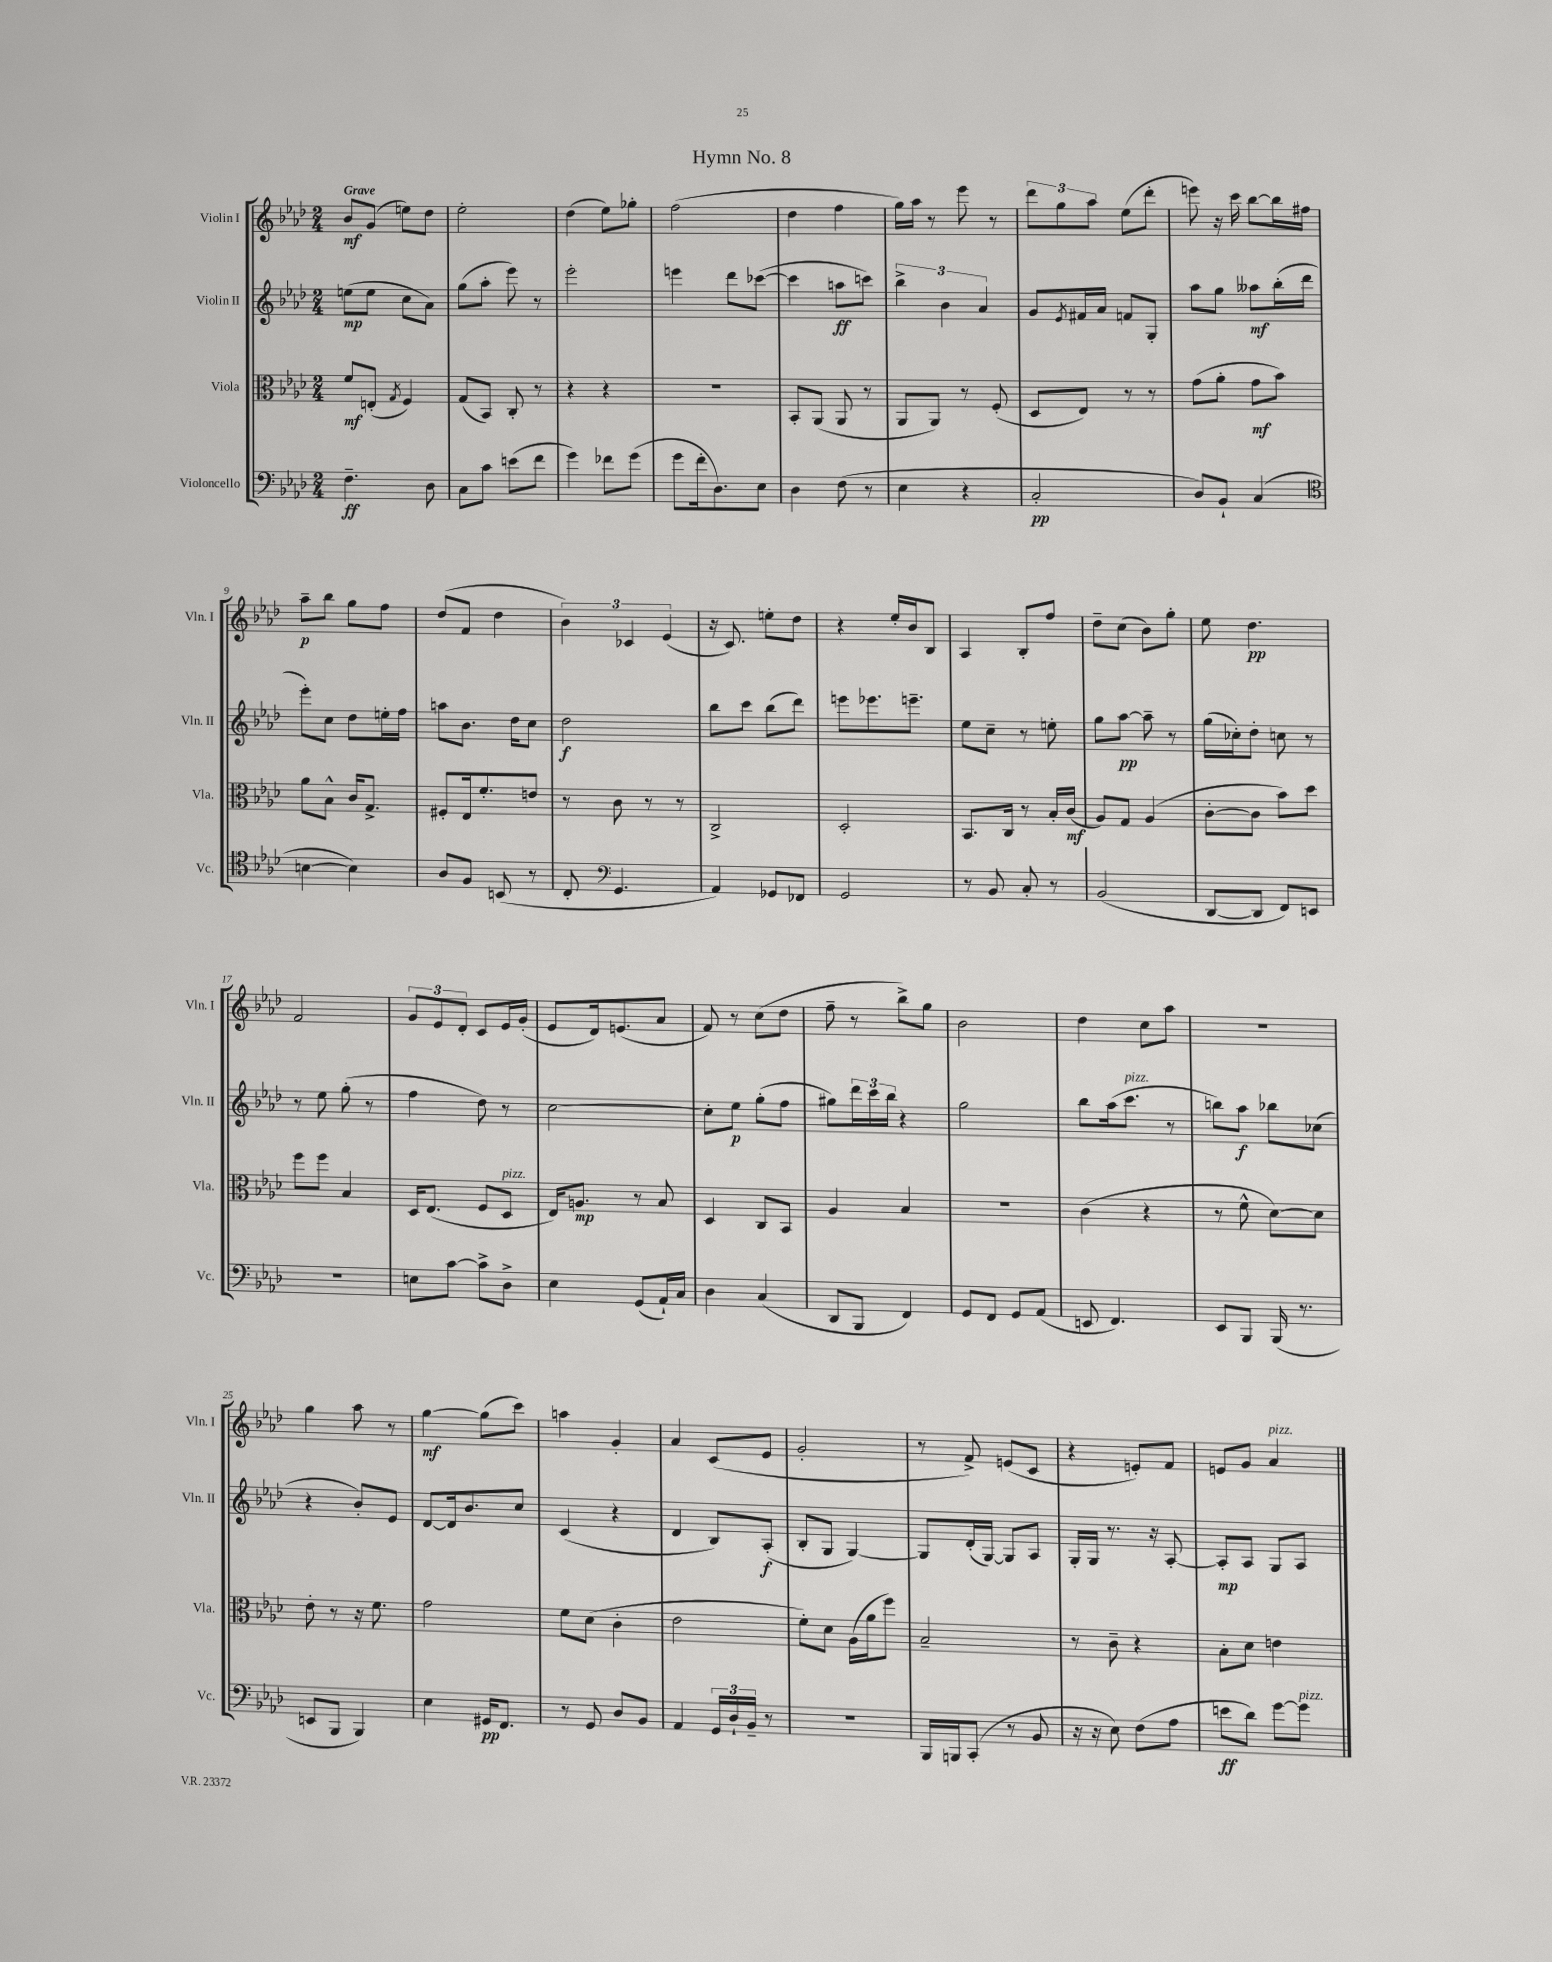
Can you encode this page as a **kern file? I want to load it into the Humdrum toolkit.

**kern	**kern	**kern	**kern
*staff4	*staff3	*staff2	*staff1
*clefF4	*clefC3	*clefG2	*clefG2
*k[b-e-a-d-]	*k[b-e-a-d-]	*k[b-e-a-d-]	*k[b-e-a-d-]
*M2/4	*M2/4	*M2/4	*M2/4
4.F~\	8f/L	(8ee\L	8b-/L
.	(8E'/J	8ee\J	(8g/J
.	8qG/	.	.
.	4F/)	8cc\L	8ee\L)
8D-\	.	8a-\J)	8dd-\J
=	=	=	=
8C\L	(8G/L	(8gg\L	2ee-'\
8c\J	8BB-/J)	8aa-'\J	.
(8e\L	8C'/	8eee-\)	.
8f\J	8r	8r	.
=	=	=	=
4g\)	4r	2eee-'\	(4dd-\
8f-\L	4r	.	8ee-\L)
(8g\J	.	.	8gg-'\J
=	=	=	=
8g\L	2r	4eee\	(2ff\
16f'\k	.	.	.
8.D-\)	.	.	.
.	.	8ddd-\L	.
8E-\J	.	([8ccc-\J	.
=	=	=	=
4D-\	8BB-'/L	4ccc-\]	4dd-\
.	(8AA-/J	.	.
(8F\	8AA-/	8aa\L	4ff\
8r	8r	8ccc\J)	.
=	=	=	=
4E-\	8AA-/L	6bb-^\	16gg\LL)
.	.	.	16aa-\JJ
.	8AA-/J)	.	8r
.	.	6b-\	.
4r	8r	.	8eee-\
.	.	6a-/	.
.	(8F'/	.	8r
=	=	=	=
2C'/	8D-/L	8g/L	12ddd-\L
.	.	.	12gg\
.	.	8qe-/	.
.	8E-/J)	16f#/L	.
.	.	.	12aa-\J
.	.	16a-/JJ	.
.	8r	8f/L	(8ee-\L
.	8r	8G'/J	8ddd-'\J
=	=	=	=
8D-/L)	(8g\L	8aa-\L	8eee\)
8BB-`/J	8a-'\J	8gg\J	16r
.	.	.	16ccc\
(4C/	8g\L	8aa--\L	[8bb-\L
.	8b-\J)	(16bb-'\L	16bb-\]L
.	.	16ddd-\JJ	16ff#\JJ
=	=	=	=
*clefC4	*	*	*
[4B\	8a-\L	8eee-'\L)	8aa-~\L
.	8B-^^\J	8cc\J	8bb-\J
4B\])	16c/LK	8dd-\L	8gg\L
.	8.G^/J	.	.
.	.	16ee'\L	8ff\J
.	.	16ff\JJ	.
=	=	=	=
8A-/L	8F#'/L	8aa\L	(8dd-/L
8F/J	16E-/k	8.b-\J	8f/J
.	8.f'/	.	.
(8BB/	.	.	4dd-\
.	.	16dd-\LK	.
8r	8e/J	8cc\J	.
=	=	=	=
8C'/	8r	2dd-\	6b-\)
*clefF4	*	*	*
4.GG/	8c\	.	.
.	.	.	6c-/
.	8r	.	.
.	.	.	(6e-/
.	8r	.	.
=	=	=	=
4AA-/)	2C^/	8bb-\L	16r
.	.	.	8.c/)
.	.	8ccc\J	.
8GG-/L	.	(8bb-\L	8ee'\L
8FF-/J	.	8ddd-\J)	8dd-\J
=	=	=	=
2GG/	2D-'/	8eee\L	4r
.	.	8.eee-\	.
.	.	.	16ee-'/LL
.	.	8.eee~\J	16b-/J
.	.	.	8B-/J
=	=	=	=
8r	8.BB-/L	8ee-\L	4A-/
8BB-/	.	8cc~\J	.
.	16C/Jk	.	.
8C'/	8r	8r	8B-'/L
8r	16B-'/LL	8ee'\	8ff/J
.	(16c/JJ	.	.
=	=	=	=
(2BB-/	8A-/L)	8gg\L	8dd-~\L
.	8G/J	[8aa-\J	(8cc\J
.	(4A-/	8aa-~\]	8b-\L)
.	.	8r	8gg'\J
=	=	=	=
[8DD-/L	[8c'\L	(16gg\LL	8ee-\
.	.	16cc-'\J)	.
8DD-/]J	8c\]J	8dd-'\J	4.dd-\
8FF/L)	8b-\L)	8cc\	.
8EE/J	8dd-\J	8r	.
=	=	=	=
2r	8ff\L	8r	2f/
.	8ff\J	8ee-\	.
.	4B-/	(8gg'\	.
.	.	8r	.
=	=	=	=
8E\L	16D-/LK	4ff\	12g/L
.	(8.E-/J	.	.
.	.	.	12e-/
[8c\J	.	.	.
.	.	.	12d-'/J
8c^\]L	8F/L	8dd-\)	8c/L
8D-^\J	8D-/J	8r	16e-/L
.	.	.	(16g'/JJ
=	=	=	=
4E-\	16E-/LK)	[2cc\	8e-/L
.	8.A/J	.	.
.	.	.	16d-/k)
.	.	.	(8.e/
(8GG/L	8r	.	.
16AA-`/L)	8B-/	.	8a-/J
16C/JJ	.	.	.
=	=	=	=
4D-\	4D-/	8cc'\]L	8f/)
.	.	8ee-\J	8r
(4C/	8C/L	(8gg'\L	(8cc\L
.	8BB-/J	8ff\J	8dd-\J
=	=	=	=
8DD-/L	4A-/	8gg#\L)	8ff~\
8BBB-/J	.	24ddd-\L	8r
.	.	24ccc\	.
.	.	24bb-\JJ	.
4FF/)	4B-/	4r	8bb-^\L)
.	.	.	8gg\J
=	=	=	=
8GG/L	2r	2gg\	2b-\
8FF/J	.	.	.
8GG/L	.	.	.
(8AA-/J	.	.	.
=	=	=	=
8EE/	(4c\	8bb-\L	4dd-\
4.FF/)	.	(16aa-\k	.
.	.	8.ccc\J	.
.	4r	.	8cc\L
.	.	8r	8aa-\J
=	=	=	=
8EE-/L	8r	8bb\L)	2r
8BBB-/J	8f^^\	8aa-\J	.
(16BBB-/	[8d-\L)	8bb-\L	.
8.r	.	.	.
.	8d-\]J	(8cc-\J	.
=	=	=	=
8EE/L	8e-'\	4r	4gg\
8BBB-/J	8r	.	.
4BBB-/)	16r	8b-'/L)	8aa-\
.	8.f\	.	.
.	.	8e-/J	8r
=	=	=	=
4E-\	2g\	[8d-/L	[4gg\
.	.	16d-/]k	.
.	.	8.b-/	.
16GG#/LK	.	.	(8gg\]L
8.FF/J	.	.	.
.	.	8cc/J	8ccc\J)
=	=	=	=
8r	8f\L	(4c/	4aa\
8GG/	(8d-\J	.	.
8D-/L	4c'\	4r	4g'/
8BB-/J	.	.	.
=	=	=	=
4AA-/	2e-\	4d-/	4a-/
24GG/LL	.	8B-/L)	(8c/L
24D-`/	.	.	.
24BB-~/JJ	.	.	.
8r	.	(8A-'/J	8e-/J
=	=	=	=
2r	8f'\L)	8B-'/L	2g'/
.	8d-\J	8G/J	.
.	(16A-\LL	[4G/)	.
.	16a-\J	.	.
.	8ff\J)	.	.
=	=	=	=
16BBB-/LL	2B-~/	8G/]L	8r
16BBB/J	.	.	.
(8CC'/J	.	(16d-'/L	8f^/)
.	.	[16G/JJ)	.
8r	.	8G/]L	(8e/L
8BB-/	.	8A-/J	8c/J
=	=	=	=
16r	8r	16G'/LL	4r
16r	.	16G/JJ	.
8E-\)	8c~\	8.r	.
(8F\L	4r	.	8e'/L)
.	.	16r	.
8A-\J	.	[8A-'/	8f/J
=	=	=	=
8e\L	8B-'\L	8A-'/]L	8e/L
8d-\J)	8d-\J	8A-/J	8g/J
[8g\L	4e\	8G/L	4a-/
8g\]J	.	8A-/J	.
==	==	==	==
*-	*-	*-	*-
